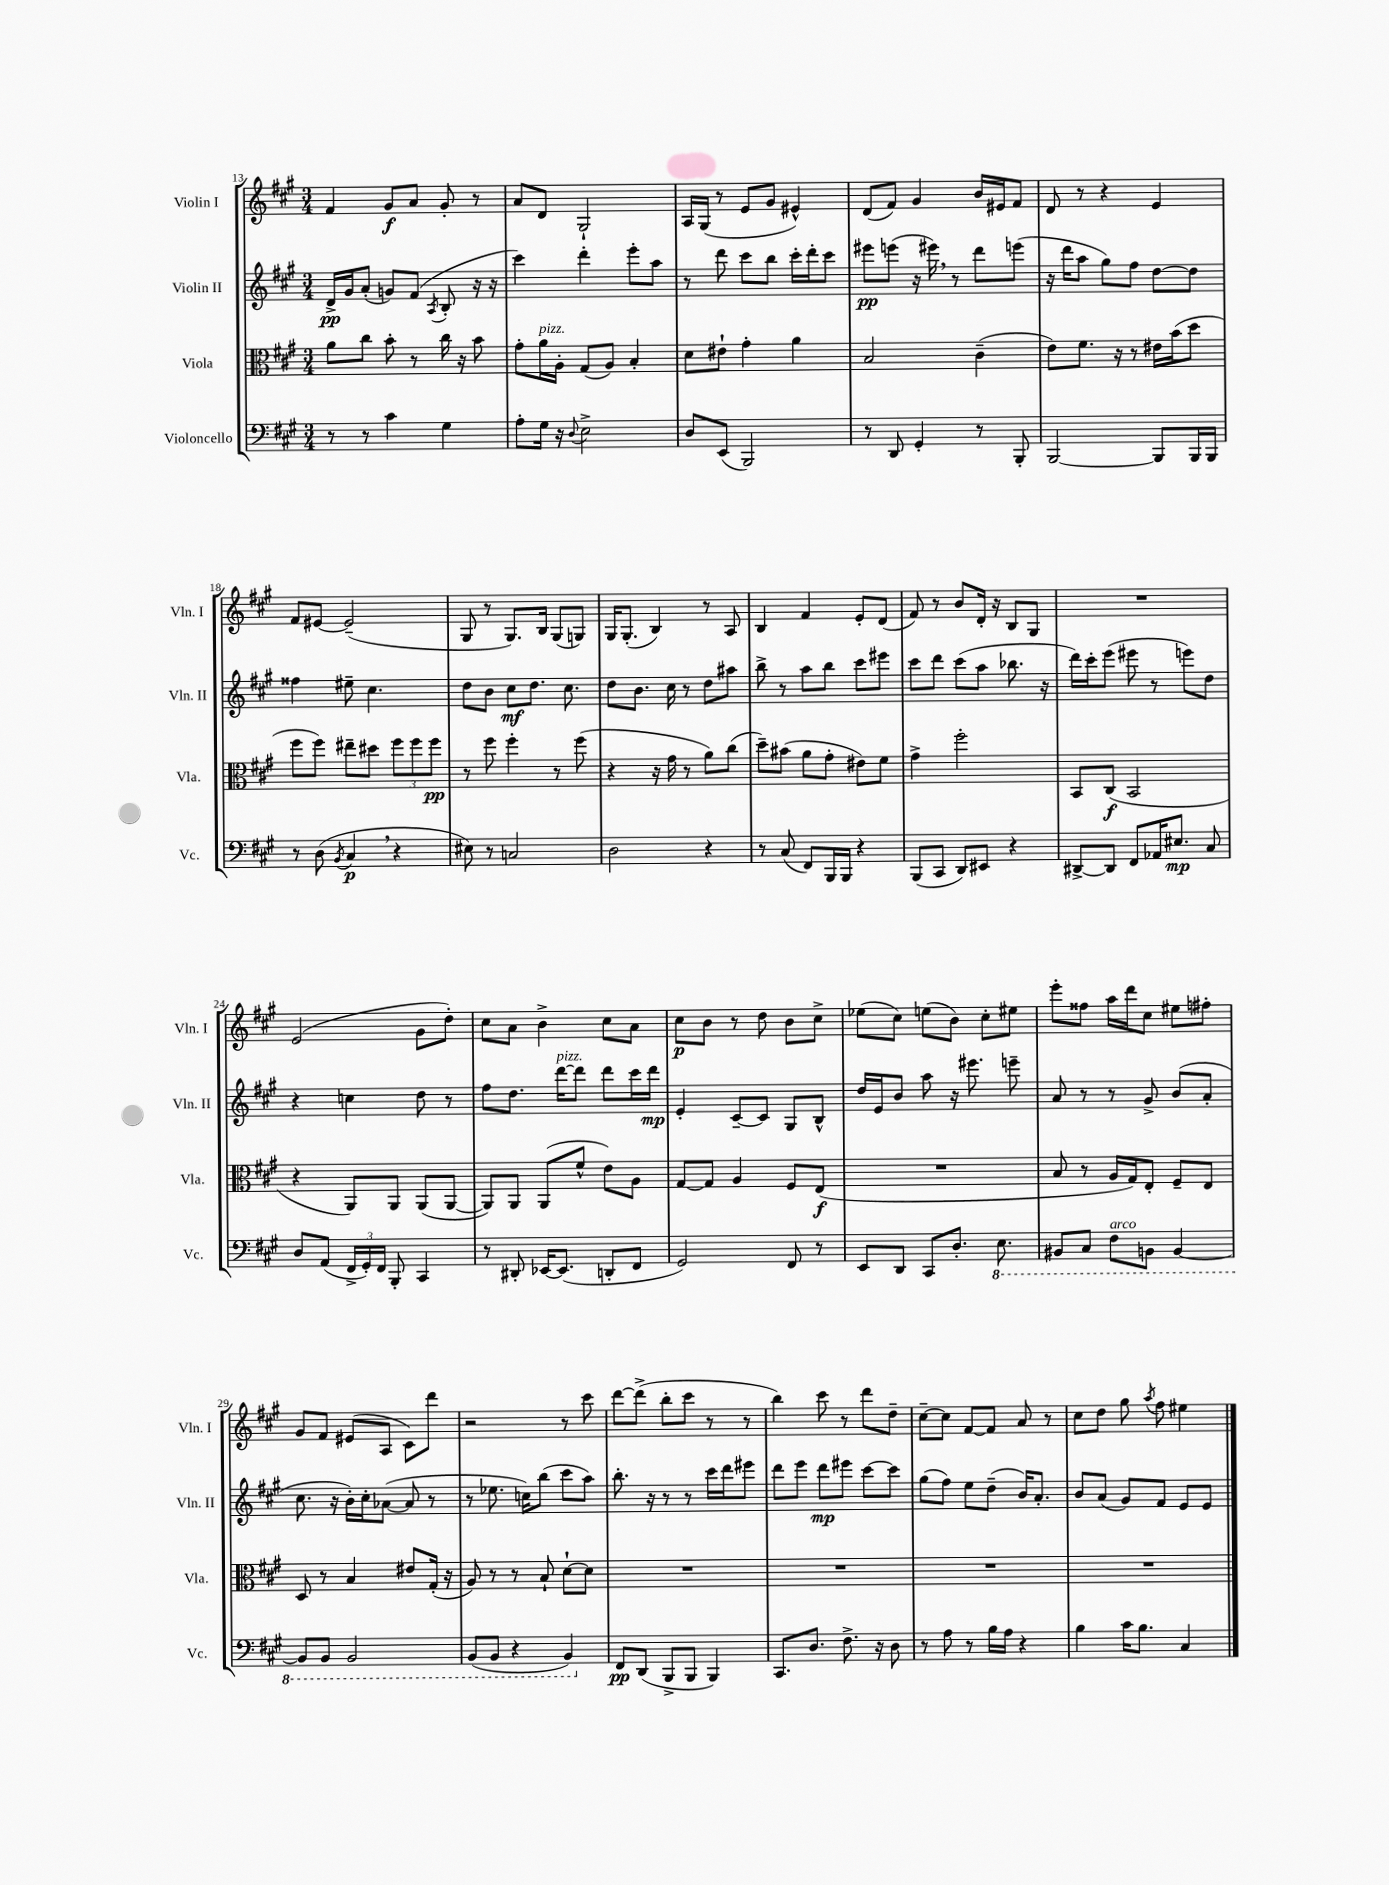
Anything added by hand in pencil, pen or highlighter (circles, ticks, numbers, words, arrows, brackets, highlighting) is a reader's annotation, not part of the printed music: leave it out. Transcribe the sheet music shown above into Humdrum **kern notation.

**kern	**dynam	**kern	**dynam	**kern	**dynam	**kern	**dynam
*part4	*part4	*part3	*part3	*part2	*part2	*part1	*part1
*staff4	*staff4	*staff3	*staff3	*staff2	*staff2	*staff1	*staff1
*I"Violoncello	*	*I"Viola	*	*I"Violin II	*	*I"Violin I	*
*I'Vc.	*	*I'Vla.	*	*I'Vln. II	*	*I'Vln. I	*
*clefF4	*	*clefC3	*	*clefG2	*	*clefG2	*
*k[f#c#g#]	*	*k[f#c#g#]	*	*k[f#c#g#]	*	*k[f#c#g#]	*
*M3/4	*	*M3/4	*	*M3/4	*	*M3/4	*
=13	=13	=13	=13	=13	=13	=13	=13
8r	.	8a\L	.	16d^/LL	pp	4f#/	.
.	.	.	.	16g#/J	.	.	.
8r	.	8cc#\J	.	(8a'/J	.	.	.
4c#\	.	8b'\	.	8gn/L)	.	8g#/L	f
.	.	8r	.	(8f#/J	.	8a/J	.
.	.	.	.	8qA/	.	.	.
4G#\	.	16cc#\	.	8B'/	.	8g#'/	.
.	.	16r	.	.	.	.	.
.	.	8b\	.	16r	.	8r	.
.	.	.	.	16r	.	.	.
=14	=14	=14	=14	=14	=14	=14	=14
8A'\L	.	8g#'\L	.	4ccc#\)	.	8a/L	.
!	!	!LO:TX:a:i:t=pizz.	!	!	!	!	!
16G#\Jk	.	16a\L	.	.	.	8d/J	.
16r	.	16A'\JJ	.	.	.	.	.
8qqD/	.	.	.	.	.	.	.
2E^\	.	(8G#/L	.	4ddd'\	.	2G#`/	.
.	.	8A/J)	.	.	.	.	.
.	.	4B'/	.	8eee'\L	.	.	.
.	.	.	.	8aa\J	.	.	.
=15	=15	=15	=15	=15	=15	=15	=15
8D/L	.	8d\L	.	8r	.	16A/LL	.
.	.	.	.	.	.	(16G#/JJ	.
(8EE/J	.	8e#X`\J	.	8ddd\	.	8r	.
2BBB/)	.	4g#'\	.	8ccc#\L	.	8e/L	.
.	.	.	.	8bb\J	.	8g#/J	.
.	.	4a\	.	16ccc#'\LL	.	4e#X^^/)	.
.	.	.	.	16ddd'\J	.	.	.
.	.	.	.	8ccc#\J	.	.	.
=16	=16	=16	=16	=16	=16	=16	=16
8r	.	2B/	.	8eee#X\L	pp	(8d/L	.
8DD/	.	.	.	(8eeen\J	.	8f#/J)	.
4GG#'/	.	.	.	16r	.	4g#/	.
.	.	.	.	16eee#X,\)	.	.	.
.	.	.	.	8r	.	.	.
8r	.	(4c#~\	.	8ddd\L	.	16b/LL	.
.	.	.	.	.	.	16e#X/J	.
8BBB'/	.	.	.	(8eeen\J	.	8f#/J	.
=17	=17	=17	=17	=17	=17	=17	=17
[2BBB/	.	8e\L)	.	16r	.	8d/	.
.	.	.	.	16ddd\KL	.	.	.
.	.	8.f#\J	.	8aa\J	.	8r	.
.	.	.	.	8gg#\L)	.	4r	.
.	.	16r	.	.	.	.	.
.	.	8r	.	8ff#\J	.	.	.
8BBB/L]	.	16e#X\LL	.	[8dd\L	.	4e/	.
.	.	(16b\J	.	.	.	.	.
16BBB/L	.	8dd\J	.	8dd\J]	.	.	.
16BBB/JJ	.	.	.	.	.	.	.
!!LO:LB:g=z
=18	=18	=18	=18	=18	=18	=18	=18
8r	.	8ff#\L	.	4ff##X\	.	8f#/L	.
(8D\	.	8ff#\J)	.	.	.	[8e#X/J	.
8qBB/	.	.	.	.	.	.	.
4C#,/	p	8ee#X~\L	.	8ee#X~\	.	(2e#~/]	.
.	.	8dd#X\J	.	4.cc#\	.	.	.
4r	.	12ff#\L	.	.	.	.	.
.	.	12ff#\	.	.	.	.	.
.	.	12ff#\J	pp	.	.	.	.
=19	=19	=19	=19	=19	=19	=19	=19
8E#X\)	.	8r	.	8dd\L	.	8G#/	.
8r	.	8ff#\	.	8b\J	.	8r	.
2Cn/	.	4ff#'\	.	8cc#\L	mf	8.G#/L)	.
.	.	.	.	8.dd\J	.	.	.
.	.	.	.	.	.	16B/Jk	.
.	.	8r	.	.	.	(8G#/L	.
.	.	.	.	8.cc#\	.	.	.
.	.	(8ff#\	.	.	.	8Gn/J)	.
=20	=20	=20	=20	=20	=20	=20	=20
2D\	.	4r	.	8dd\L	.	16G#/KL	.
.	.	.	.	.	.	(8.G#'/J	.
.	.	.	.	8.b\J	.	.	.
.	.	16r	.	.	.	4B/)	.
.	.	16g#\	.	16cc#\	.	.	.
.	.	8r	.	8r	.	.	.
4r	.	8a\L)	.	8dd\L	.	8r	.
.	.	(8cc#\J	.	8aa#X\J	.	8A/	.
=21	=21	=21	=21	=21	=21	=21	=21
8r	.	8dd~\L)	.	8bb^\	.	4B/	.
(8C#/	.	(8b#X\J	.	8r	.	.	.
8FF#/L)	.	8a\L	.	8aa\L	.	4f#/	.
16BBB/L	.	8g#'\J	.	8bb\J	.	.	.
16BBB/JJ	.	.	.	.	.	.	.
4r	.	8e#X\L)	.	8ccc#\L	.	8e'/L	.
.	.	8f#\J	.	8eee#X\J	.	(8d/J	.
=22	=22	=22	=22	=22	=22	=22	=22
(8BBB/L	.	4g#^\	.	8ccc#\L	.	8f#/)	.
8CC#/J	.	.	.	8ddd\J	.	8r	.
8DD/L)	.	2ff#'\	.	(8ccc#\L	.	8b/L	.
8EE#X/J	.	.	.	8aa\J	.	16d'/Jk	.
.	.	.	.	.	.	16r	.
4r	.	.	.	8.bb-X\	.	8B/L	.
.	.	.	.	.	.	8G#/J	.
.	.	.	.	16r	.	.	.
=23	=23	=23	=23	=23	=23	=23	=23
[8DD#X^/L	.	8BB/L	.	16ddd\LL)	.	2.r	.
.	.	.	.	16ccc#'\J	.	.	.
8DD#/J]	.	(8C#/J	f	(8eee\J	.	.	.
8FF#/L	.	2BB/	.	8eee#X\	.	.	.
16AA-X/K	.	.	.	8r	.	.	.
8.E#X/J	mp	.	.	.	.	.	.
.	.	.	.	8eeen\L)	.	.	.
8C#/	.	.	.	8dd\J	.	.	.
!!LO:LB:g=z
=24	=24	=24	=24	=24	=24	=24	=24
8D/L	.	4r	.	4r	.	(2e/	.
(8AA/J	.	.	.	.	.	.	.
24FF#^/LL	.	8AA/L)	.	4ccn\	.	.	.
24GG#'/)	.	.	.	.	.	.	.
24FF#/JJ	.	.	.	.	.	.	.
8BBB'/	.	8AA/J	.	.	.	.	.
4CC#/	.	(8AA/L	.	8dd\	.	8g#\L	.
.	.	[8AA/J	.	8r	.	8dd'\J)	.
=25	=25	=25	=25	=25	=25	=25	=25
8r	.	8AA/L])	.	8ff#\L	.	8cc#\L	.
8DD#X'/	.	8AA/J	.	8.dd\J	.	8a\J	.
[16EE-X/KL	.	(8AA/L	.	.	.	4b^\	.
!	!	!	!	!LO:TX:a:i:t=pizz.	!	!	!
(8.EE-/J]	.	.	.	[16ddd\KL	.	.	.
.	.	8f#^^/J	.	8ddd\J]	.	.	.
8DDn'/L	.	8e\L)	.	8ddd\L	.	8cc#\L	.
8FF#/J	.	8A\J	.	16ccc#\L	.	8a\J	.
.	.	.	.	16ddd\JJ	mp	.	.
=26	=26	=26	=26	=26	=26	=26	=26
2GG#/)	.	[8G#/L	.	4e'/	.	8cc#\L	p
.	.	8G#/J]	.	.	.	8b\J	.
.	.	4A/	.	[8c#~/L	.	8r	.
.	.	.	.	8c#/J]	.	8dd\	.
8FF#/	.	8F#/L	.	8G#/L	.	8b\L	.
8r	.	(8E/J	f	8B^^/J	.	8cc#^\J	.
=27	=27	=27	=27	=27	=27	=27	=27
8EE/L	.	2.r	.	16dd/LL	.	(8ee-X\L	.
.	.	.	.	16e/J	.	.	.
8DD/J	.	.	.	8b/J	.	8cc#\J)	.
8CC#/L	.	.	.	8aa\	.	(8een\L	.
8.D'/J	.	.	.	16r	.	8b\J)	.
.	.	.	.	8.eee#X\	.	.	.
.	.	.	.	.	.	8cc#'\L	.
*8ba	*	*	*	*	*	*	*
8.EE\	.	.	.	.	.	.	.
.	.	.	.	8eeen~\	.	8ee#X\J	.
=28	=28	=28	=28	=28	=28	=28	=28
8BBB#X/L	.	8B/	.	8a/	.	8eee'\L	.
8CC#/J	.	8r	.	8r	.	8ff##X\J	.
!LO:TX:a:i:t=arco	!	!	!	!	!	!	!
8FF#\L	.	16A/LL	.	8r	.	16aa\LL	.
.	.	16G#/J)	.	.	.	16ddd\J	.
8BBBn\J	.	8E'/J	.	8g#^/	.	8cc#\J	.
[4BBB/	.	8F#~/L	.	(8b/L	.	8ee#X\L	.
.	.	8E/J	.	8a'/J	.	8ff#X'\J	.
!!LO:LB:g=z
=29	=29	=29	=29	=29	=29	=29	=29
8BBB/L]	.	8D/	.	8.cc#\	.	8g#/L	.
8BBB/J	.	8r	.	.	.	8f#/J	.
.	.	.	.	16r	.	.	.
2BBB/	.	4B/	.	16b'\LL)	.	(8e#X/L	.
.	.	.	.	16cc#'\J	.	.	.
.	.	.	.	([8a-X\J	.	8A/J	.
.	.	8e#X/L	.	8a-/]	.	8c#\L)	.
.	.	(16G#'/Jk	.	8r	.	8ddd\J	.
.	.	16r	.	.	.	.	.
=30	=30	=30	=30	=30	=30	=30	=30
(8BBB/L	.	8A/)	.	8r	.	2r	.
8BBB/J	.	8r	.	8.ee-X\	.	.	.
4r	.	8r	.	.	.	.	.
.	.	.	.	16ccn\KL)	.	.	.
.	.	8B`/	.	(8bb\J	.	.	.
4BBB/)	.	[8d`\L	.	8ccc#\L	.	8r	.
.	.	8d\J]	.	8aa\J)	.	8ccc#\	.
=31	=31	=31	=31	=31	=31	=31	=31
*X8ba	*	*	*	*	*	*	*
8FF#/L	pp	2.r	.	8.bb'\	.	[8ddd\L	.
(8DD/J	.	.	.	.	.	(8ddd^\J]	.
.	.	.	.	16r	.	.	.
8BBB^/L	.	.	.	8r	.	8bb'\L	.
8BBB/J	.	.	.	8r	.	8ccc#\J	.
4BBB/)	.	.	.	16ccc#\LL	.	8r	.
.	.	.	.	16ddd\J	.	.	.
.	.	.	.	8eee#X\J	.	8r	.
=32	=32	=32	=32	=32	=32	=32	=32
8.CC#/L	.	2.r	.	8ddd\L	.	4bb\)	.
.	.	.	.	8eee\J	.	.	.
8.D/J	.	.	.	.	.	.	.
.	.	.	.	8ddd\L	mp	8ccc#\	.
8.F#^\	.	.	.	8eee#X\J	.	8r	.
.	.	.	.	[8ccc#\L	.	8ddd\L	.
16r	.	.	.	.	.	.	.
8D\	.	.	.	8ccc#\J]	.	8dd~\J	.
=33	=33	=33	=33	=33	=33	=33	=33
8r	.	2.r	.	(8gg#\L	.	[8cc#~\L	.
8A\	.	.	.	8ff#\J)	.	8cc#\J]	.
8r	.	.	.	8ee\L	.	[8f#/L	.
16B\LL	.	.	.	(8dd~\J	.	8f#/J]	.
16A\JJ	.	.	.	.	.	.	.
4r	.	.	.	16b/KL)	.	8a/	.
.	.	.	.	8.a'/J	.	.	.
.	.	.	.	.	.	8r	.
=34	=34	=34	=34	=34	=34	=34	=34
4B\	.	2.r	.	8b/L	.	8cc#\L	.
.	.	.	.	(8a/J	.	8dd\J	.
16c#\KL	.	.	.	8g#/L)	.	8gg#\	.
8.B\J	.	.	.	.	.	.	.
.	.	.	.	.	.	8qaa/	.
.	.	.	.	8f#/J	.	8ff#\	.
4C#/	.	.	.	8e/L	.	4ee#X\	.
.	.	.	.	8e/J	.	.	.
==	==	==	==	==	==	==	==
*-	*-	*-	*-	*-	*-	*-	*-
